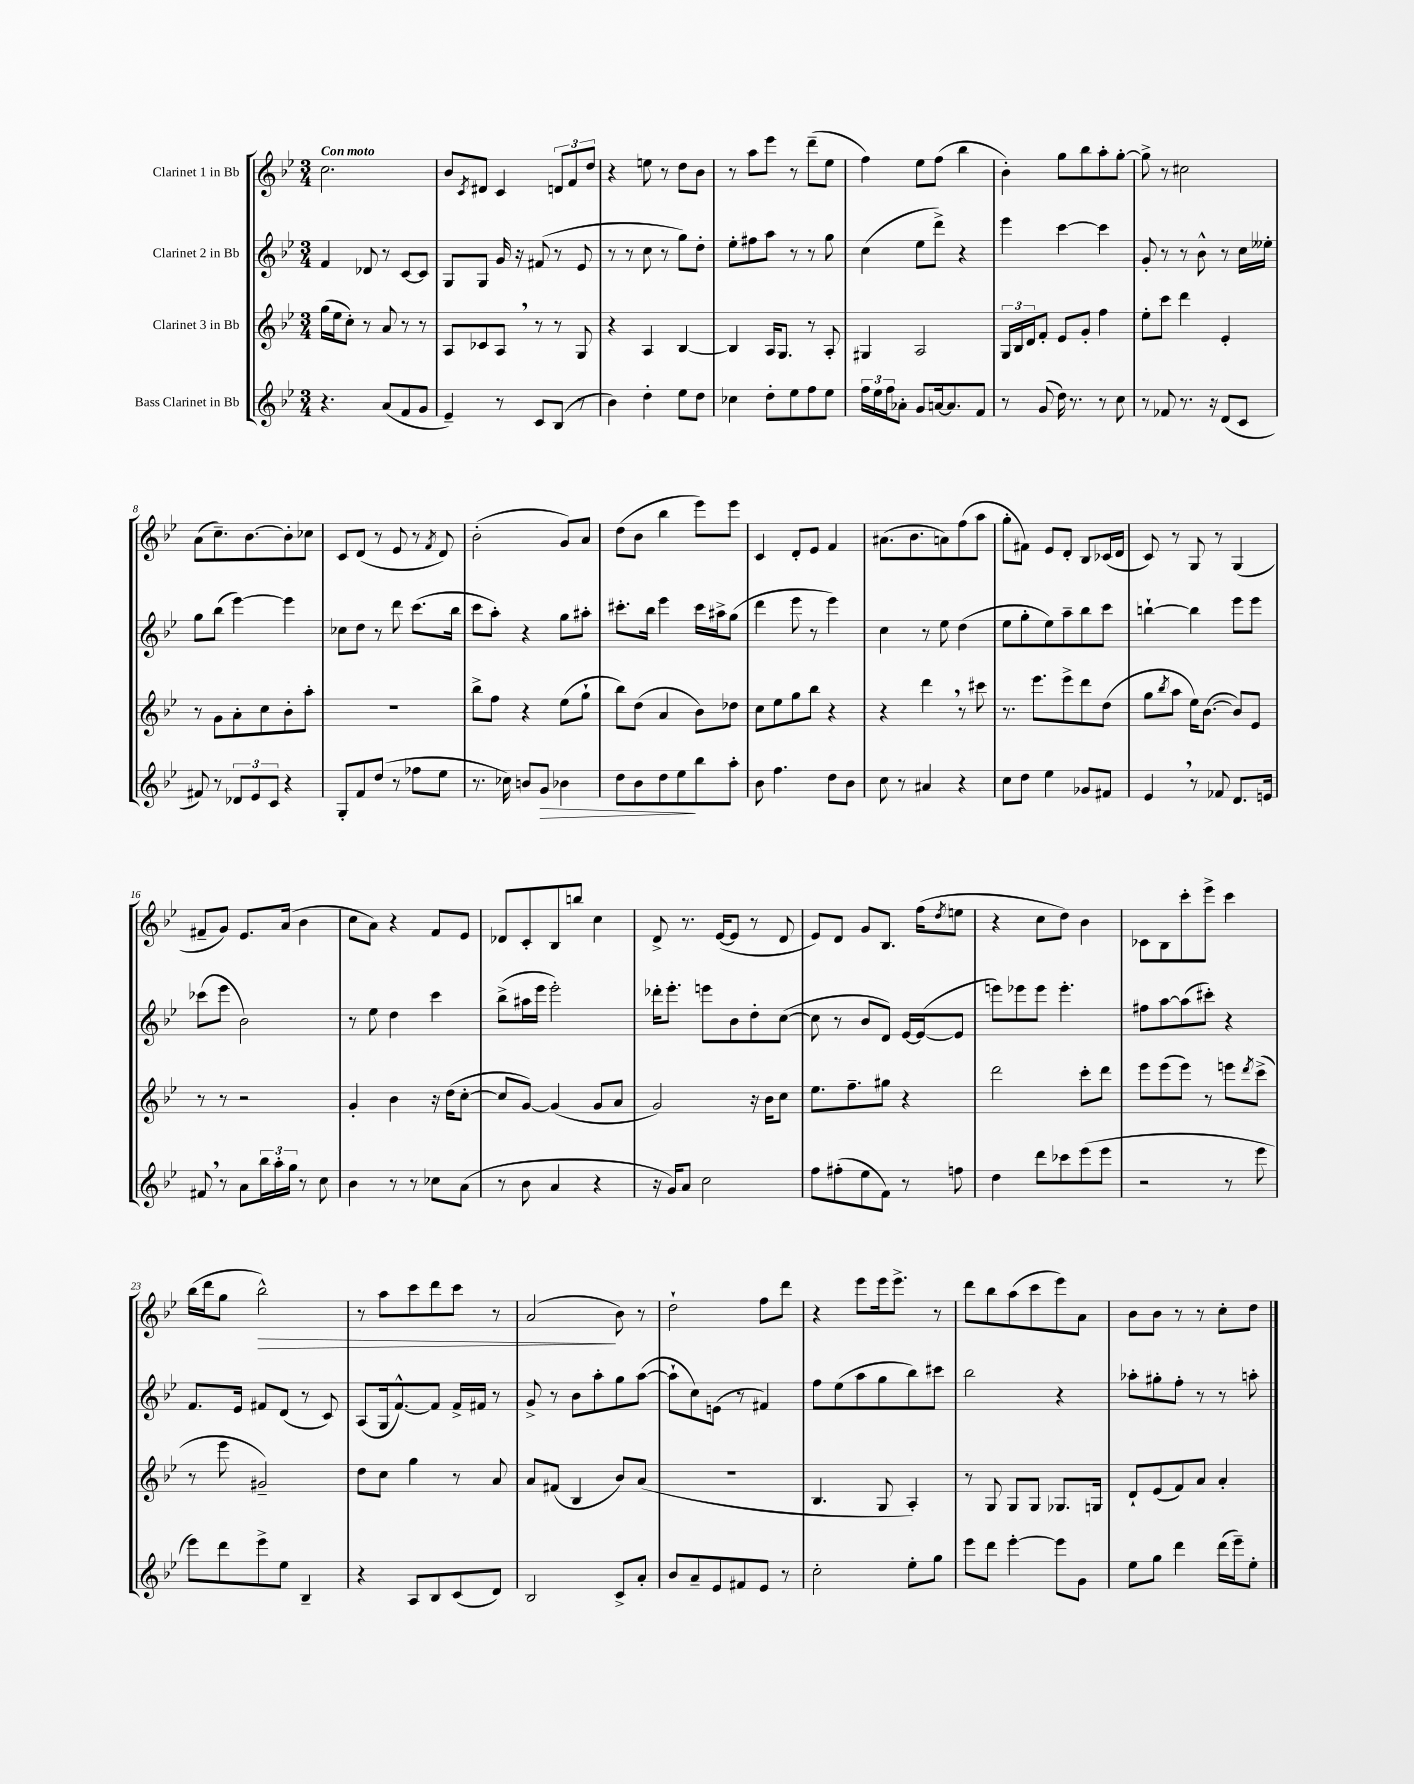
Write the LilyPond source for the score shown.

<<
\new StaffGroup <<
\new Staff = "s0" \with { instrumentName = "Clarinet 1 in Bb" } {
    \clef treble \key bes \major \numericTimeSignature \time 3/4 \tempo "Con moto"
    c''2. |
    bes'8 \acciaccatura { c'8 } dis'8 c'4 \tuplet 3/2 { d'8 f'8 d''8 } |
    r4 e''8 r8 d''8 bes'8 |
    r8 a''8 ees'''8 r8 d'''8--( ees''8 |
    f''4) ees''8 f''8( bes''4 |
    bes'4-.) g''8 bes''8 a''8-. g''8~-. |
    g''8-> r8 cis''2 |
    a'8( c''8.--) bes'8.~ bes'8-. ces''8 |
    c'8 d'8( r8 ees'8 r8 \acciaccatura { f'8 } d'8) |
    bes'2-.( g'8) a'8 |
    d''8( bes'8 bes''4 ees'''8) ees'''8 |
    c'4 d'8-. ees'8 f'4 |
    ais'8.( bes'8. a'8) f''8( a''8 |
    g''8-. fis'8) ees'8 d'8-. bes8 ces'16( d'16 |
    c'8) r8 g8 r8 g4( |
    fis'8-- g'8) ees'8. a'16( bes'4 |
    c''8 a'8) r4 f'8 ees'8 |
    des'8 c'8-. bes8 b''8 c''4 |
    d'8-> r8. ees'16~( ees'8 r8 d'8 |
    ees'8) d'8 g'8 bes8. f''16( \acciaccatura { d''8 } e''8 |
    r4 c''8 d''8) bes'4 |
    ces'8 bes8 c'''8-. ees'''8-> c'''4 |
    bes''16( d'''16 g''8 bes''2-^\>) |
    r8 a''8 c'''8 d'''8 c'''8 r8 |
    a'2\!( bes'8) r8 |
    d''2-! f''8 d'''8 |
    r4 ees'''8 ees'''16 ees'''8.-> r8 |
    d'''8 bes''8 a''8( c'''8 ees'''8) a'8 |
    bes'8 bes'8 r8 r8 c''8-. d''8 \bar "|." |
}
\new Staff = "s1" \with { instrumentName = "Clarinet 2 in Bb" } {
    \clef treble \key bes \major \numericTimeSignature \time 3/4
    f'4 des'8 r8 c'8~ c'8 |
    g8 g8 g'16 r16 fis'8( r8 ees'8 |
    r8 r8 c''8 r8 g''8) d''8-. |
    ees''8-. fis''8 a''8 r8 r8 g''8 |
    c''4( ees''8 d'''8->) r4 |
    ees'''4 c'''4~ c'''4 |
    g'8-. r8 r8 bes'8-^ r8 c''16 eeses''16-. |
    g''8 bes''8( ees'''4~) ees'''4 |
    ces''8 d''8 r8 d'''8 c'''8.( bes''16 |
    c'''8 a''8-.) r4 g''8 ais''8-. |
    cis'''8.-. bes''16 ees'''4 cis'''16 ais''16-> g''8( |
    d'''4 ees'''8 r8 ees'''4) |
    c''4 r8 ees''8 d''4( |
    ees''8 g''8-. ees''8) a''8-- bes''8 c'''8 |
    b''4~-! b''4 ees'''8 ees'''8 |
    ces'''8( ees'''8 bes'2) |
    r8 ees''8 d''4 c'''4 |
    bes''8->( ais''16 ees'''16 ees'''2-.) |
    des'''16-. ees'''8.-. e'''8 bes'8 d''8-. c''8~( |
    c''8 r8 bes'8 d'8) ees'16~ ees'16~( ees'8 |
    e'''8) ees'''8 ees'''8 ees'''4.-. |
    fis''8 a''8~ a''8( cis'''8-.) r4 |
    f'8. ees'16 fis'8 d'8( r8 c'8) |
    a8( g16 f'8.~-^) f'8 f'16-> fis'16 r8 |
    g'8-> r8 bes'8 a''8-. g''8 a''8~( |
    a''8-! c''8) e'8( r8 fis'4) |
    f''8 ees''8( a''8 g''8 bes''8) cis'''8 |
    bes''2 r4 |
    aes''8-. gis''8-. f''8-. r8 r8 a''8-. \bar "|." |
}
\new Staff = "s2" \with { instrumentName = "Clarinet 3 in Bb" } {
    \clef treble \key bes \major \numericTimeSignature \time 3/4
    g''16( ees''16 c''8-.) r8 a'8 r8 r8 |
    a8 ces'8 a8 \breathe r8 r8 g8 |
    r4 a4 bes4~ |
    bes4 a16 g8. r8 a8-. |
    gis4 a2 |
    \tuplet 3/2 { g16 bes16 d'16 } f'8-. ees'8 g'8-. f''4 |
    ees''8-. c'''8 d'''4 ees'4-. |
    r8 g'8 a'8-. c''8 bes'8-. a''8-. |
    R2. |
    bes''8-> f''8 r4 ees''8( g''8-! |
    bes''8) d''8( a'4 bes'8) des''8 |
    c''8 ees''8 g''8 bes''8 r4 |
    r4 d'''4 \breathe r8 cis'''8 |
    r8. ees'''8. ees'''8-> d'''8 d''8( |
    g''8 \acciaccatura { bes''8 } a''8 ees''16) bes'8.~( bes'8) ees'8 |
    r8 r8 r2 |
    g'4-. bes'4 r16 d''16( c''8~-. |
    c''8 g'8~) g'4( g'8 a'8 |
    g'2) r16 bes'16 c''8 |
    ees''8. f''8.-- gis''8 r4 |
    d'''2 c'''8-. d'''8 |
    ees'''8 ees'''8( ees'''8) r8 e'''8 \acciaccatura { d'''8 } c'''8->( |
    r8 ees'''8 gis'2--) |
    d''8 c''8 g''4 r8 a'8 |
    a'8 fis'8( bes4 bes'8) a'8( |
    R2. |
    bes4. g8 a4-.) |
    r8 g8 g8 g8 ges8. g16 |
    d'8-! ees'8( f'8) a'8 a'4-. \bar "|." |
}
\new Staff = "s3" \with { instrumentName = "Bass Clarinet in Bb" } {
    \clef treble \key bes \major \numericTimeSignature \time 3/4
    r4. a'8( f'8 g'8 |
    ees'4--) r8 c'8 bes8( r8 |
    bes'4) d''4-. ees''8 d''8 |
    ces''4 d''8-. ees''8 f''8 ees''8 |
    \tuplet 3/2 { f''16 ees''16 f''16 } aes'8-. g'8 a'16~ a'8. f'8 |
    r8 g'8( d''16) r8. r8 c''8 |
    r8 fes'8 r8. r16 d'8( c'8 |
    fis'8) r8 \tuplet 3/2 { des'8 ees'8 c'8 } r4 |
    g8-. f'8 d''8( r8 fes''8 ees''8 |
    r8. ces''16) b'8 g'8\> bes'4 |
    d''8 bes'8 d''8 ees''8\! bes''8 a''8-. |
    bes'8 f''4. d''8 bes'8 |
    c''8 r8 ais'4 r4 |
    c''8 d''8 ees''4 ges'8 fis'8 |
    ees'4 \breathe r8 fes'8 d'8. e'16 |
    fis'8 \breathe r8 a'8 \tuplet 3/2 { bes''16 a''16-. g''16 } r8 c''8 |
    bes'4 r8 r8 ces''8 a'8( |
    r8 bes'8 a'4 r4 |
    r16 g'16) a'8 c''2 |
    f''8 fis''8-.( ees''8 f'8) r8 f''8 |
    d''4 d'''8 ces'''8 ees'''8( ees'''8 |
    r2 r8 ees'''8 |
    ees'''8) d'''8 ees'''8-> ees''8 bes4-- |
    r4 a8 bes8 c'8( d'8) |
    bes2 c'8-> a'8-. |
    bes'8 a'8-- ees'8 fis'8 ees'8 r8 |
    c''2-. ees''8-. g''8 |
    ees'''8 d'''8 ees'''4~-. ees'''8 g'8 |
    ees''8 g''8 d'''4 d'''16( ees'''16--) ees''8-. \bar "|." |
}
>>
>>
